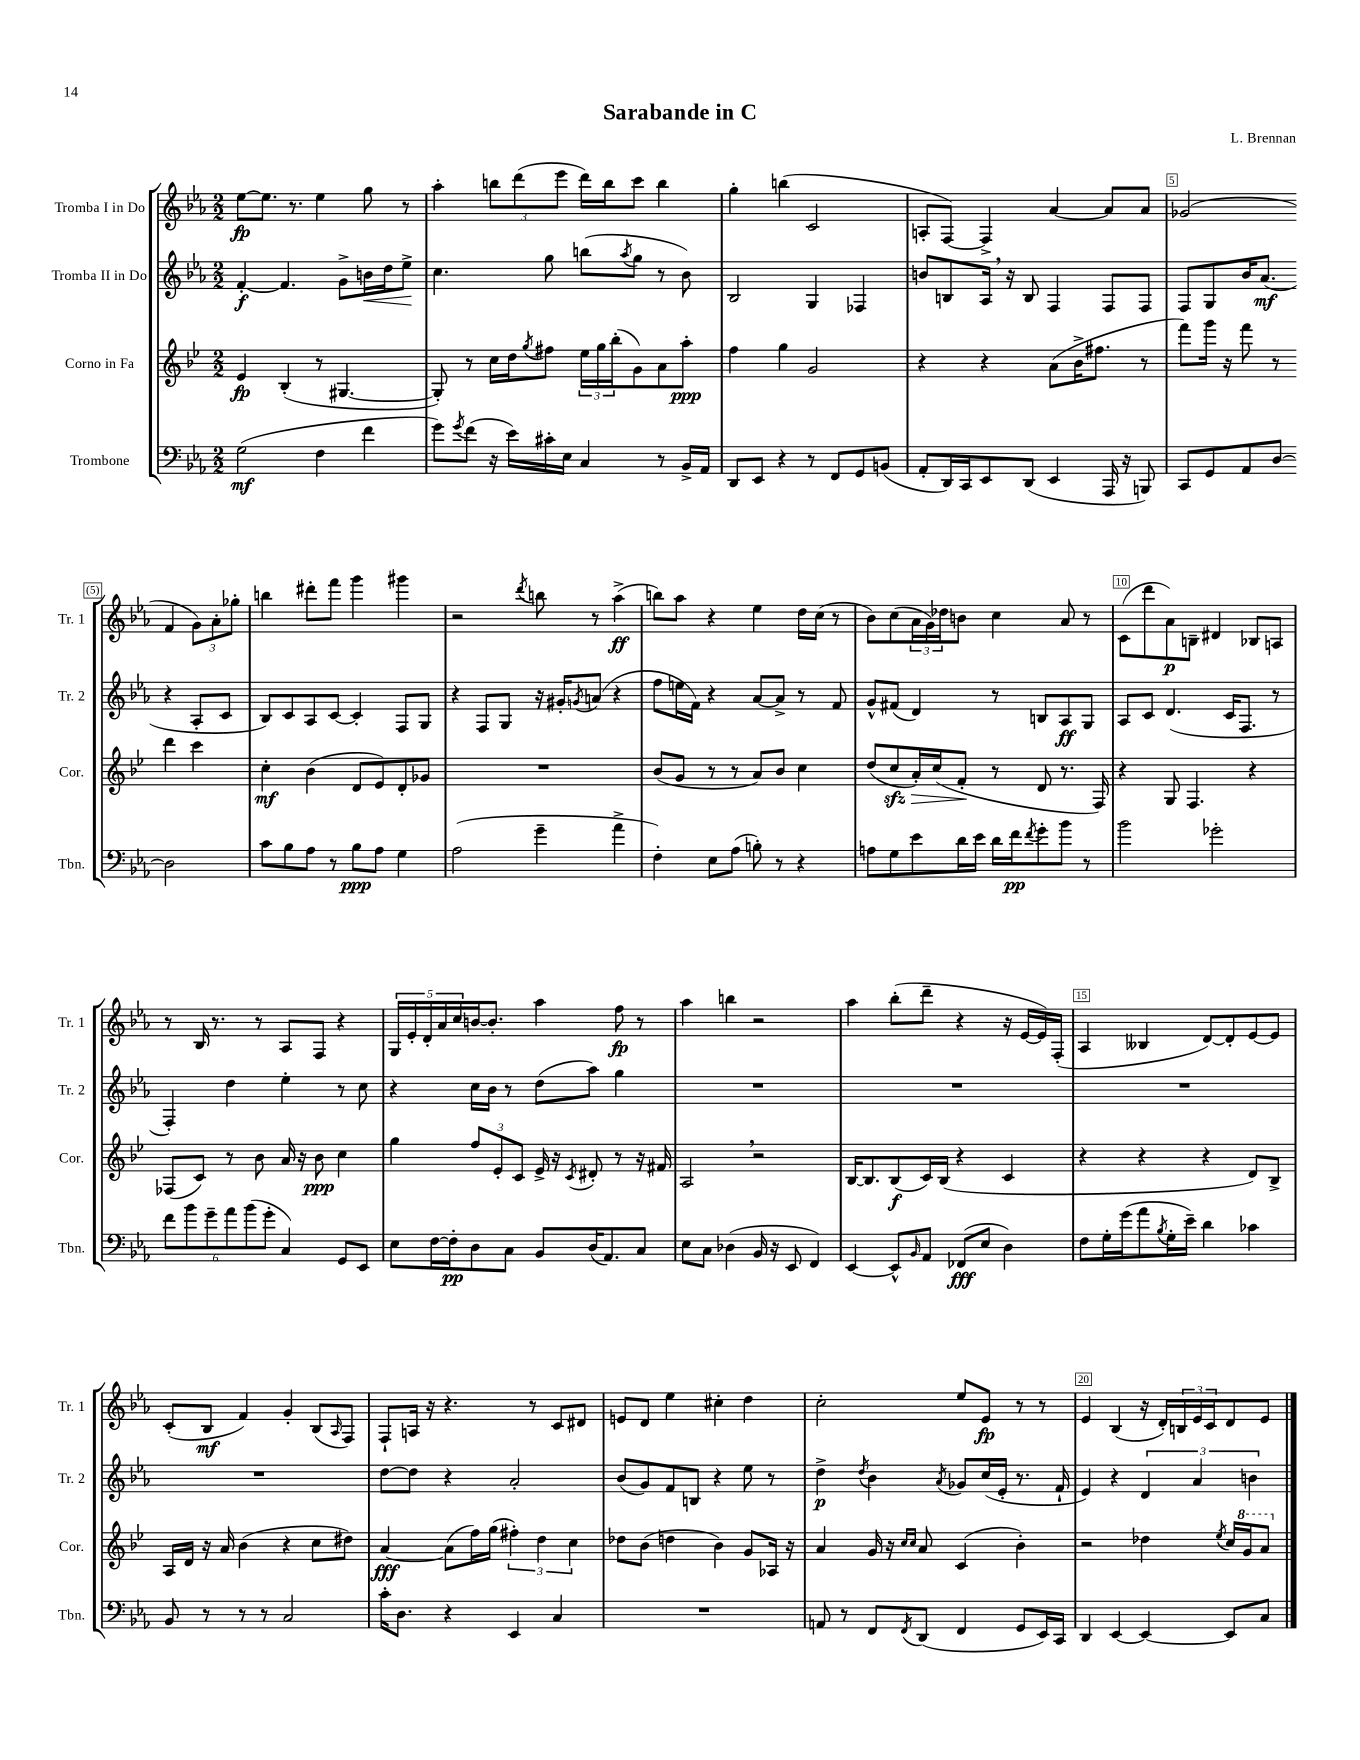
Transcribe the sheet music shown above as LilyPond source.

\header { title = "Sarabande in C" composer = "L. Brennan" }
<<
\new StaffGroup <<
\new Staff = "s0" \with { instrumentName = "Tromba I in Do" shortInstrumentName = "Tr. 1" } {
    \clef treble \key ees \major \numericTimeSignature \time 2/2
    ees''8~\fp ees''8. r8. ees''4 g''8 r8 |
    aes''4-. \tuplet 3/2 { b''8 d'''8( ees'''8 } d'''16) b''16 c'''8 b''4 |
    g''4-. b''4( c'2 |
    a8-. f8~) f4-> aes'4~ aes'8 aes'8 |
    ges'2( f'4 \tuplet 3/2 { ges'8) aes'8-. ges''8-. } |
    b''4 dis'''8-. f'''8 g'''4 gis'''4 |
    r2 \acciaccatura { d'''8 } b''8 r8 aes''4->\ff( |
    b''8) aes''8 r4 ees''4 d''16 c''16( r8 |
    bes'8) c''8( \tuplet 3/2 { aes'16 g'16) des''16 } b'8 c''4 aes'8 r8 |
    c'8( d'''8 aes'8\p) b8-- dis'4 bes8 a8 |
    r8 bes16 r8. r8 aes8 f8 r4 |
    \tuplet 5/4 { g16 ees'16-. d'16-. aes'16 c''16 } b'16~ b'8.-. aes''4 f''8\fp r8 |
    aes''4 b''4 r2 |
    aes''4 bes''8-.( d'''8-- r4 r16 ees'16~ ees'16) f16-.( |
    aes4 beses4 d'8~) d'8-. ees'8~ ees'8 |
    c'8-.( bes8\mf f'4) g'4-. bes8( \grace { aes16 } f8) |
    f8-! a16 r16 r4. r8 c'8 dis'8 |
    e'8 d'8 ees''4 cis''4-. d''4 |
    c''2-. ees''8 ees'8\fp r8 r8 |
    ees'4 bes4( r16 d'16-.) \tuplet 3/2 { b16 ees'16 c'16 } d'8 ees'8 \bar "|." |
}
\new Staff = "s1" \with { instrumentName = "Tromba II in Do" shortInstrumentName = "Tr. 2" } {
    \clef treble \key ees \major \numericTimeSignature \time 2/2
    f'4~-.\f f'4. g'8-> b'16\< d''16 ees''8->\! |
    c''4. g''8 b''8( \acciaccatura { aes''8 } g''8 r8 bes'8) |
    bes2 g4 fes4 |
    b'8 b8 aes16 \breathe r16 b8 f4 f8 f8 |
    f8 g8 bes'16 aes'8.\mf( r4 aes8-. c'8 |
    bes8) c'8 aes8 c'8~ c'4-. f8 g8 |
    r4 f8 g8 r16 gis'16-. \acciaccatura { g'8 } a'8( r4 |
    f''8 e''16 f'16) r4 aes'8~ aes'8-> r8 f'8 |
    g'8-^ fis'8( d'4) r8 b8 aes8\ff g8 |
    aes8 c'8 d'4.( c'16 f8. r8 |
    f4-.) d''4 ees''4-. r8 c''8 |
    r4 c''16 bes'16 r8 d''8( aes''8) g''4 |
    R1 |
    R1 |
    R1 |
    R1 |
    d''8~ d''8 r4 aes'2-. |
    bes'8( g'8) f'8 b8 r4 ees''8 r8 |
    d''4->\p \acciaccatura { d''8 } bes'4 \acciaccatura { aes'8 } ges'8 c''16( ees'16-. r8. f'16-! |
    ees'4) r4 \tuplet 3/2 { d'4 aes'4 b'4 } \bar "|." |
}
\new Staff = "s2" \with { instrumentName = "Corno in Fa" shortInstrumentName = "Cor." } {
    \clef treble \key bes \major \numericTimeSignature \time 2/2
    ees'4\fp bes4-.( r8 gis4.~ |
    gis8-.) r8 c''16 d''16 \acciaccatura { g''8 } fis''8 \tuplet 3/2 { ees''16 g''16 bes''16-.( } g'8) a'8 a''8-.\ppp |
    f''4 g''4 g'2 |
    r4 r4 a'8( bes'16-> fis''8. r8 |
    f'''8) g'''16 r16 f'''8 r8 d'''4 c'''4 |
    c''4-.\mf bes'4( d'8 ees'8) d'8-. ges'8 |
    R1 |
    bes'8( g'8 r8 r8 a'8) bes'8 c''4 |
    d''8( c''8\sfz\> a'16-.) c''16( f'8-.\! r8 d'8 r8. f16) |
    r4 g8 f4. r4 |
    fes8( c'8) r8 bes'8 a'16 r16 bes'8\ppp c''4 |
    g''4 \tuplet 3/2 { f''8 ees'8-. c'8 } ees'16-> r16 \acciaccatura { c'8 } dis'8-. r8 r16 fis'16 |
    a2 \breathe r2 |
    bes16~ bes8. bes8\f( c'16) bes16( r4 c'4 |
    r4 r4 r4 d'8) bes8-> |
    a16 d'16 r16 a'16 bes'4( r4 c''8 dis''8) |
    a'4~\fff a'8( f''16) g''16( \tuplet 3/2 { fis''4-.) d''4 c''4 } |
    des''8 bes'8( d''4 bes'4) g'8 aes16 r16 |
    a'4 g'16 r16 \grace { c''16 c''16 } a'8 c'4( bes'4-.) |
    r2 des''4 \acciaccatura { ees''8 } c''16 \ottava #1 g''16 a''8 \ottava #0 \bar "|." |
}
\new Staff = "s3" \with { instrumentName = "Trombone" shortInstrumentName = "Tbn." } {
    \clef bass \key ees \major \numericTimeSignature \time 2/2
    g2\mf( f4 f'4 |
    g'8) \acciaccatura { g'8 } f'8( r16 ees'16) cis'16-. ees16 c4 r8 bes,16-> aes,16 |
    d,8 ees,8 r4 r8 f,8 g,8 b,8( |
    aes,8-. d,16) c,16 ees,8 d,8( ees,4 aes,,16 r16 b,,8) |
    c,8 g,8 aes,8 d8~ d2 |
    c'8 bes8 aes8 r8 bes8\ppp aes8 g4 |
    aes2( g'4-- aes'4-> |
    f4-.) ees8 aes8( b8-.) r8 r4 |
    a8 g8 ees'8 d'16 ees'16 d'16 f'16\pp \acciaccatura { f'8 } g'8-. bes'8 r8 |
    bes'2 ges'2-. |
    \tuplet 6/4 { f'8 bes'8 g'8-- aes'8 bes'8( g'8-. } c4) g,8 ees,8 |
    ees8 f16~ f16-.\pp d8 c8 bes,8 d16( aes,8.) c8 |
    ees8 c8 des4( bes,16 r16 ees,8 f,4) |
    ees,4~ ees,8-^ \grace { bes,16 } aes,8 fes,8\fff( ees8 d4) |
    f8 g16-. g'16( aes'8 \acciaccatura { bes8 } g16-. ees'16--) d'4 ces'4 |
    bes,8 r8 r8 r8 c2 |
    c'16-. d8. r4 ees,4 c4 |
    R1 |
    a,8 r8 f,8 \acciaccatura { f,8 } d,8( f,4 g,8 ees,16) c,16 |
    d,4 ees,4~ ees,4~ ees,8 c8 \bar "|." |
}
>>
>>
\layout { \context { \Score \override BarNumber.break-visibility = ##(#f #t #t) barNumberVisibility = #(every-nth-bar-number-visible 5) \override BarNumber.stencil = #(make-stencil-boxer 0.1 0.3 ly:text-interface::print) } }
